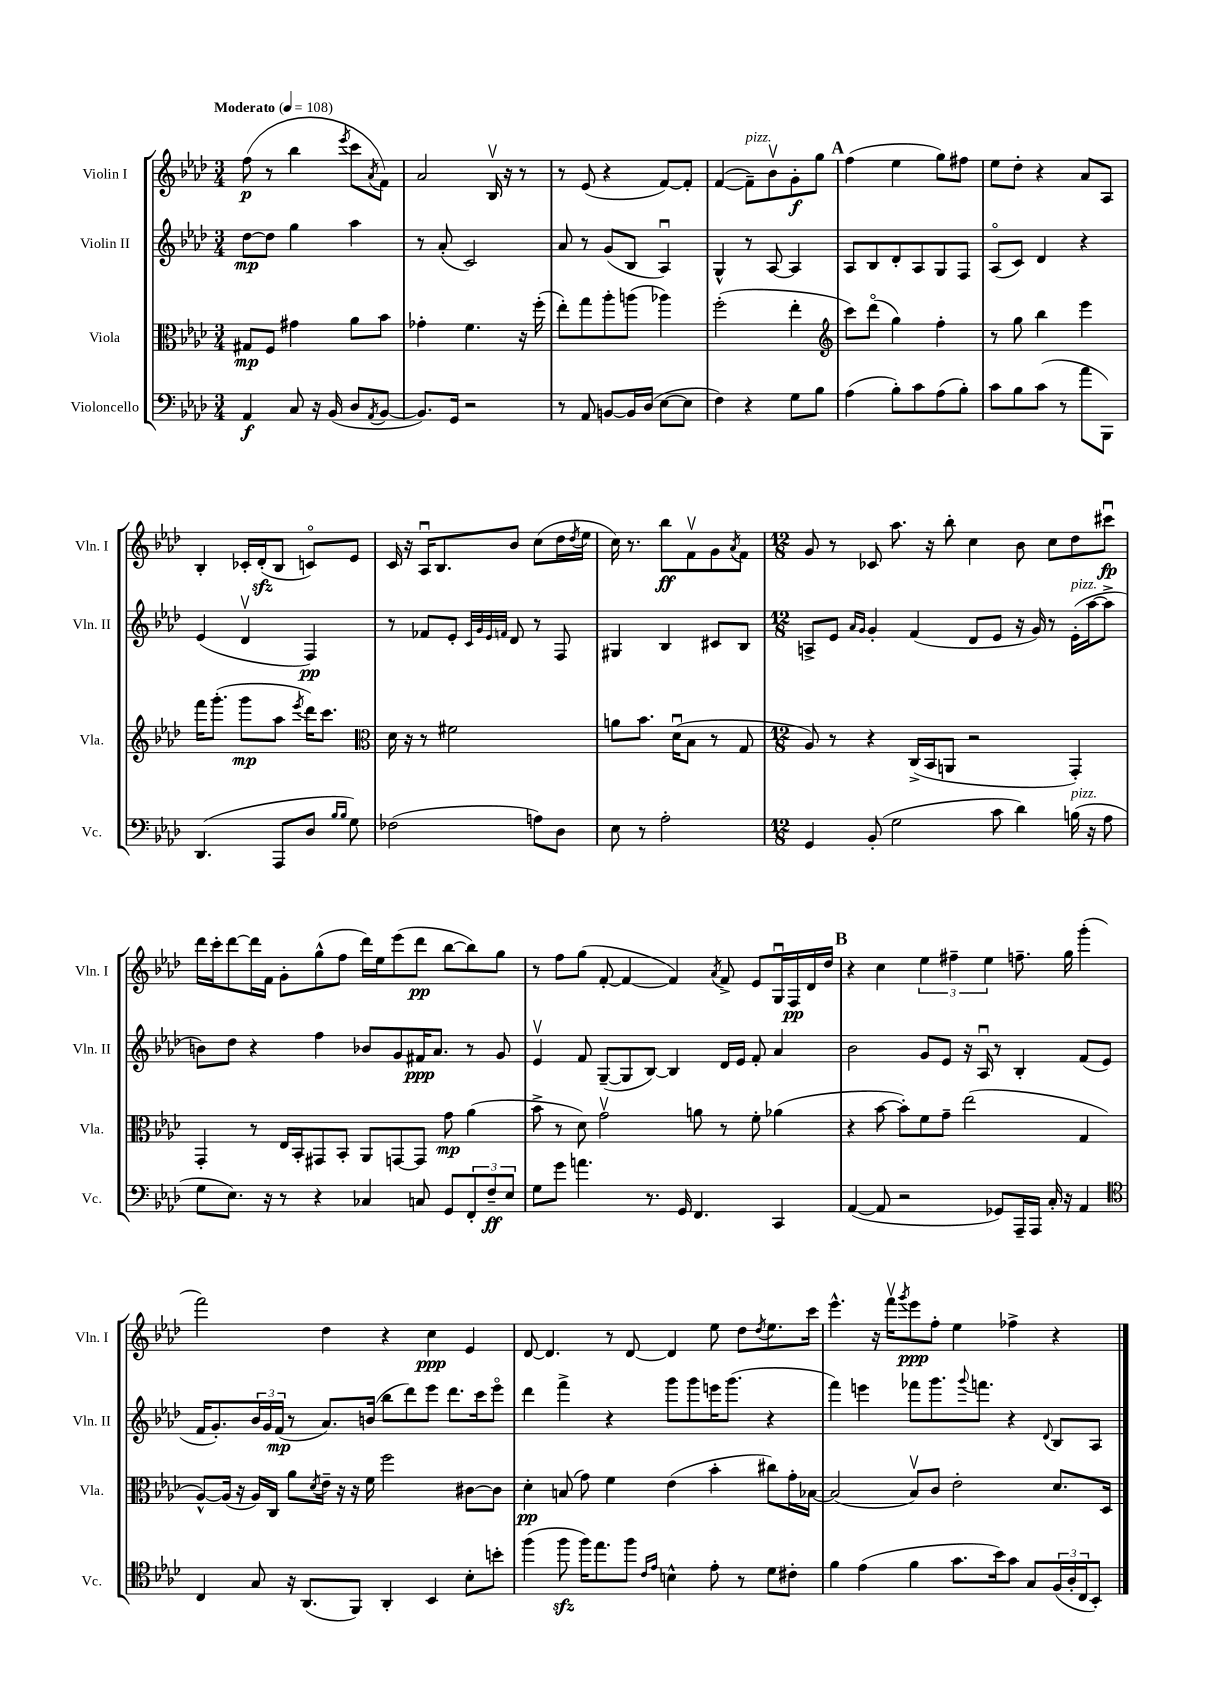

**kern	**dynam	**kern	**dynam	**kern	**dynam	**kern	**dynam
*part4	*part4	*part3	*part3	*part2	*part2	*part1	*part1
*staff4	*staff4	*staff3	*staff3	*staff2	*staff2	*staff1	*staff1
*I"Violoncello	*	*I"Viola	*	*I"Violin II	*	*I"Violin I	*
*I'Vc.	*	*I'Vla.	*	*I'Vln. II	*	*I'Vln. I	*
*clefF4	*	*clefC3	*	*clefG2	*	*clefG2	*
*k[b-e-a-d-]	*	*k[b-e-a-d-]	*	*k[b-e-a-d-]	*	*k[b-e-a-d-]	*
*M3/4	*	*M3/4	*	*M3/4	*	*M3/4	*
*MM108	*	*MM108	*	*MM108	*	*MM108	*
=1	=1	=1	=1	=1	=1	=1	=1
!	!	!	!	!	!	!LO:TX:a:B:t=Moderato	!
4AA-/	f	8G#X/L	mp	[8dd-\L	mp	(8ff\	p
.	.	8F/J	.	8dd-\J]	.	8r	.
8C/	.	4g#X\	.	4gg\	.	4bb-\	.
16r	.	.	.	.	.	.	.
(16BB-/	.	.	.	.	.	.	.
.	.	.	.	.	.	8qeee-/	.
8D-/L	.	8a-\L	.	4aa-\	.	8ccc\L	.
8qAA-/	.	.	.	.	.	8qa-/	.
[8BB-/J	.	8b-\J	.	.	.	8f\J)	.
=2	=2	=2	=2	=2	=2	=2	=2
8.BB-/L])	.	4g-X'\	.	8r	.	2a-/	.
.	.	.	.	(8a-'/	.	.	.
16GG/Jk	.	.	.	.	.	.	.
2r	.	4.f\	.	2c/)	.	.	.
.	.	.	.	.	.	16B-v/	.
.	.	.	.	.	.	16r	.
.	.	16r	.	.	.	8r	.
.	.	(16ff'\	.	.	.	.	.
=3	=3	=3	=3	=3	=3	=3	=3
8r	.	8ee-'\L)	.	8a-/	.	8r	.
8AA-/	.	8gg\	.	8r	.	(8e-/	.
[8BBn/L	.	8aa-'\	.	(8g/L	.	4r	.
16BB/L]	.	(8aan\J	.	8B-/J	.	.	.
(16D-/JJ	.	.	.	.	.	.	.
[8E-\L	.	4aa-X\)	.	4A-u/)	.	[8f/L)	.
8E-\J]	.	.	.	.	.	8f'/J]	.
=4	=4	=4	=4	=4	=4	=4	=4
4F\)	.	(2ff'\	.	4G^^/	.	([4f/	.
!	!	!	!	!	!	!LO:TX:a:i:t=pizz.	!
4r	.	.	.	8r	.	8f~\L])	.
.	.	.	.	[8A-/	.	8b-v\	.
8G\L	.	4ee-'\	.	4A-/]	.	8g'\	f
8B-\J	.	.	.	.	.	8gg\J	.
!!LO:REH:place=s1:t=A
=5	=5	=5	=5	=5	=5	=5	=5
*	*	*clefG2	*	*	*	*	*
(4A-\	.	8ccc\L)	.	8A-/L	.	(4ff\	.
.	.	(8ddd-\J	.	8B-/	.	.	.
8B-'\L)	.	4gg\)	.	8d-'/	.	4ee-\	.
8c\	.	.	.	8A-/	.	.	.
(8A-\	.	4ff'\	.	8G/	.	8gg\L)	.
8B-'\J)	.	.	.	8F/J	.	8ff#X\J	.
=6	=6	=6	=6	=6	=6	=6	=6
8c\L	.	8r	.	(8A-/L	.	8ee-\L	.
8B-\	.	8gg\	.	8c/J)	.	8dd-'\J	.
(8c\J	.	4bb-\	.	4d-/	.	4r	.
8r	.	.	.	.	.	.	.
8a-\L	.	4eee-\	.	4r	.	8a-/L	.
8BBB-\J)	.	.	.	.	.	8A-/J	.
!!LO:LB:g=z
=7	=7	=7	=7	=7	=7	=7	=7
(4.DD-/	.	16fff\KL	.	(4e-/	.	4B-'/	.
.	.	(8.ggg'\J	.	.	.	.	.
.	.	8ggg\L	mp	4d-v/	.	16c-X'/LL	.
.	.	.	.	.	.	(16d-zz'/J	.
8AAA-/L	.	8aa-\J	.	.	.	8B-/J	.
.	.	8qeee-/	.	.	.	.	.
8D-/J	.	16ddd-\KL)	.	4F/)	pp	8cn/L)	.
.	.	8.ccc\J	.	.	.	.	.
16qqB-/LL	.	.	.	.	.	.	.
16qqB-/JJ	.	.	.	.	.	.	.
8G\)	.	.	.	.	.	8e-/J	.
=8	=8	=8	=8	=8	=8	=8	=8
*	*	*clefC3	*	*	*	*	*
(2F-X\	.	16d-\	.	8r	.	16c/	.
.	.	16r	.	.	.	16r	.
.	.	8r	.	8f-X/L	.	16A-u/KL	.
.	.	.	.	.	.	8.B-/	.
.	.	2f#X\	.	8e-'/J	.	.	.
.	.	.	.	32qqc/LLL	.	.	.
.	.	.	.	32qqg/	.	.	.
.	.	.	.	32qqe-/	.	.	.
.	.	.	.	32qqfn/JJJ	.	.	.
.	.	.	.	8d-/	.	8b-/J	.
8An\L)	.	.	.	8r	.	(8cc\L	.
8D-\J	.	.	.	8F/	.	16dd-\L	.
.	.	.	.	.	.	8qdd-/	.
.	.	.	.	.	.	16ee-\JJ	.
=9	=9	=9	=9	=9	=9	=9	=9
8E-\	.	8an\L	.	4G#X/	.	16cc\)	.
.	.	.	.	.	.	8.r	.
8r	.	8.b-\J	.	.	.	.	.
2A-'\	.	.	.	4B-/	.	8bb-\L	ff
.	.	(16d-u\KL	.	.	.	.	.
.	.	8B-\J	.	.	.	8fv\	.
.	.	8r	.	8c#X/L	.	8g\	.
.	.	.	.	.	.	8qa-/	.
.	.	8G/	.	8B-/J	.	8f\J	.
=10	=10	=10	=10	=10	=10	=10	=10
*M12/8	*	*M12/8	*	*M12/8	*	*M12/8	*
4GG/	.	8A-/)	.	8An^/L	.	8g/	.
.	.	8r	.	8e-/J	.	8r	.
.	.	.	.	16qqa-/LL	.	.	.
.	.	.	.	16qqg/JJ	.	.	.
(8BB-'/	.	4r	.	4g'/	.	8c-X/	.
2G\	.	.	.	.	.	8.aa-\	.
.	.	(16C^/LL	.	(4f/	.	.	.
.	.	16BB-/J	.	.	.	16r	.
.	.	8AAn/J	.	.	.	8bb-'\	.
.	.	2r	.	8d-/L	.	4cc\	.
8c\	.	.	.	8e-/J	.	.	.
4d-\)	.	.	.	16r	.	8b-\	.
.	.	.	.	16g/)	.	.	.
.	.	.	.	8r	.	8cc\L	.
!	!	!	!	!LO:TX:a:i:t=pizz.	!	!	!
!LO:TX:a:i:t=pizz.	!	!	!	!	!	!	!
(16Bn\	.	4GG'/)	.	(16e-'\LL	.	8dd-\	.
16r	.	.	.	[16aa-\J	.	.	.
8A-\	.	.	.	8aa-^\J]	.	8ccc#Xu\J	fp
!!LO:LB:g=z
=11	=11	=11	=11	=11	=11	=11	=11
8G\L	.	4GG'/	.	8bn\L)	.	16ddd-\LL	.
.	.	.	.	.	.	16ccc'\J	.
8.E-\J)	.	.	.	8dd-\J	.	[8ddd-\	.
.	.	8r	.	4r	.	16ddd-\L]	.
16r	.	.	.	.	.	16f\JJ	.
8r	.	16E-/LL	.	.	.	8g'\L	.
.	.	16BB-'/J	.	.	.	.	.
4r	.	8GG#X/	.	4ff\	.	(8gg^^\	.
.	.	8BB-'/J	.	.	.	8ff\J	.
4C-X/	.	8AA-/L	.	8b-X/L	.	16ddd-\LL)	.
.	.	.	.	.	.	16ee-\J	.
.	.	[8GGn/	.	8g/	.	(8eee-\	.
8Cn/	.	8GG/J]	.	16f#X/K	ppp	8ddd-\J	pp
.	.	.	.	8.a-/J	.	.	.
8GG/L	.	8g\	mp	.	.	[8bb-\L	.
12FF'/	.	(4a-\	.	8r	.	8bb-\])	.
12F~/	ff	.	.	.	.	.	.
.	.	.	.	8g/	.	8gg\J	.
12E-/J	.	.	.	.	.	.	.
=12	=12	=12	=12	=12	=12	=12	=12
8G\L	.	8b-^\	.	4e-v/	.	8r	.
8g\J	.	8r	.	.	.	8ff\L	.
4.an\	.	8d-\)	.	8f/	.	(8gg\J	.
.	.	2gv\	.	([8G~/L	.	[8f'/	.
.	.	.	.	8G/]	.	4f/_	.
8.r	.	.	.	[8B-/J)	.	.	.
.	.	.	.	4B-/]	.	4f/])	.
16GG/	.	.	.	.	.	.	.
4.FF/	.	8an\	.	.	.	.	.
.	.	.	.	.	.	8qa-/	.
.	.	8r	.	16d-/LL	.	8f^/	.
.	.	.	.	16e-/JJ	.	.	.
.	.	8f'\	.	8f'/	.	8e-/L	.
4CC/	.	(4a-X\	.	4a-/	.	16Gu/L	.
.	.	.	.	.	.	16F/	pp
.	.	.	.	.	.	16d-/	.
.	.	.	.	.	.	16dd-/JJ	.
!!LO:REH:place=s1:t=B
=13	=13	=13	=13	=13	=13	=13	=13
([4AA-/	.	4r	.	2b-\	.	4r	.
8AA-/]	.	[8b-\	.	.	.	4cc\	.
2r	.	8b-'\L])	.	.	.	.	.
.	.	8f\	.	8g/L	.	6ee-\	.
.	.	8g~\J	.	8e-/J	.	.	.
.	.	.	.	.	.	6ff#X~\	.
.	.	(2ee-\	.	16r	.	.	.
.	.	.	.	16A-u/	.	.	.
.	.	.	.	.	.	6ee-\	.
8GG-X/L)	.	.	.	8r	.	.	.
16AAA-~/L	.	.	.	4B-'/	.	8.ffn~\	.
16AAA-/JJ	.	.	.	.	.	.	.
16C'/	.	.	.	.	.	.	.
16r	.	.	.	.	.	16gg\	.
4AA-/	.	4G/	.	(8f/L	.	(4ggg'\	.
.	.	.	.	8e-/J	.	.	.
!!LO:LB:g=z
=14	=14	=14	=14	=14	=14	=14	=14
*clefC4	*	*	*	*	*	*	*
4C/	.	[8A-^^/L)	.	16f/KL	.	2fff\)	.
.	.	.	.	8.g'/)	.	.	.
.	.	(16A-/Jk]	.	.	.	.	.
.	.	16r	.	.	.	.	.
8G/	.	16A-/LL)	.	24b-/L	.	.	.
.	.	.	.	24g/	.	.	.
.	.	16C/JJ	.	.	.	.	.
.	.	.	.	(24f/JJ	mp	.	.
16r	.	8a-\L	.	8r	.	.	.
(8.AA-/L	.	.	.	.	.	.	.
.	.	8qd-/	.	.	.	.	.
.	.	16e-~\Jk	.	8.a-/L)	.	4dd-\	.
.	.	16r	.	.	.	.	.
8FF/J)	.	16r	.	.	.	.	.
.	.	16f\	.	(16bn/Jk	.	.	.
4AA-'/	.	2ff\	.	8bb-\L	.	4r	.
.	.	.	.	8ddd-\)	.	.	.
4BB-/	.	.	.	8eee-\J	.	4cc\	ppp
.	.	.	.	8.ddd-\L	.	.	.
8B-'\L	.	[8c#X\L	.	.	.	4e-/	.
.	.	.	.	16ccc\k	.	.	.
8bn'\J	.	8c#\J]	.	8eee-\J	.	.	.
=15	=15	=15	=15	=15	=15	=15	=15
(4ff\	.	4d-'\	pp	4ddd-\	.	[8d-/	.
.	.	.	.	.	.	4.d-/]	.
8ffzz\	.	(8Bn/	.	4fff^\	.	.	.
16ff\KL)	.	8g\)	.	.	.	.	.
8.ee-\	.	.	.	.	.	.	.
.	.	4f\	.	4r	.	8r	.
8ff\J	.	.	.	.	.	[8d-/	.
16qqc/LL	.	.	.	.	.	.	.
16qqe-/JJ	.	.	.	.	.	.	.
4Bn^^\	.	(4e-\	.	8ggg\L	.	4d-/]	.
.	.	.	.	8ggg\	.	.	.
8e-'\	.	4b-'\	.	16eeen\K	.	8ee-\	.
.	.	.	.	(8.ggg\J	.	.	.
8r	.	.	.	.	.	8dd-\L	.
.	.	.	.	.	.	8qdd-/	.
8d-\L	.	8cc#X\L)	.	4r	.	8.ee-\	.
8c#X'\J	.	16g'\L	.	.	.	.	.
.	.	[16B-X\JJ	.	.	.	16ccc\Jk	.
=16	=16	=16	=16	=16	=16	=16	=16
4f\	.	(2B-/]	.	4fff\)	.	4.eee-^^\	.
(4e-\	.	.	.	4eeen\	.	.	.
.	.	.	.	.	.	16r	.
.	.	.	.	.	.	16fffv\KL	.
.	.	.	.	.	.	8qggg/	.
4f\	.	8B-v/L)	.	8fff-X\L	.	8eee-\	ppp
.	.	8c/J	.	8.ggg\	.	8ff'\J	.
8.g\L	.	2e-'\	.	.	.	4ee-\	.
.	.	.	.	8qqggg/	.	.	.
.	.	.	.	8.fffn\J	.	.	.
16b-\k)	.	.	.	.	.	.	.
8g\J	.	.	.	4r	.	4ff-X^\	.
8G/L	.	.	.	.	.	.	.
.	.	.	.	8qqd-/	.	.	.
(24F/L	.	8.d-/L	.	8B-/L	.	4r	.
24A-'/	.	.	.	.	.	.	.
24C/J	.	.	.	.	.	.	.
8BB-'/J)	.	.	.	8A-/J	.	.	.
.	.	16D-/Jk	.	.	.	.	.
==	==	==	==	==	==	==	==
*-	*-	*-	*-	*-	*-	*-	*-
